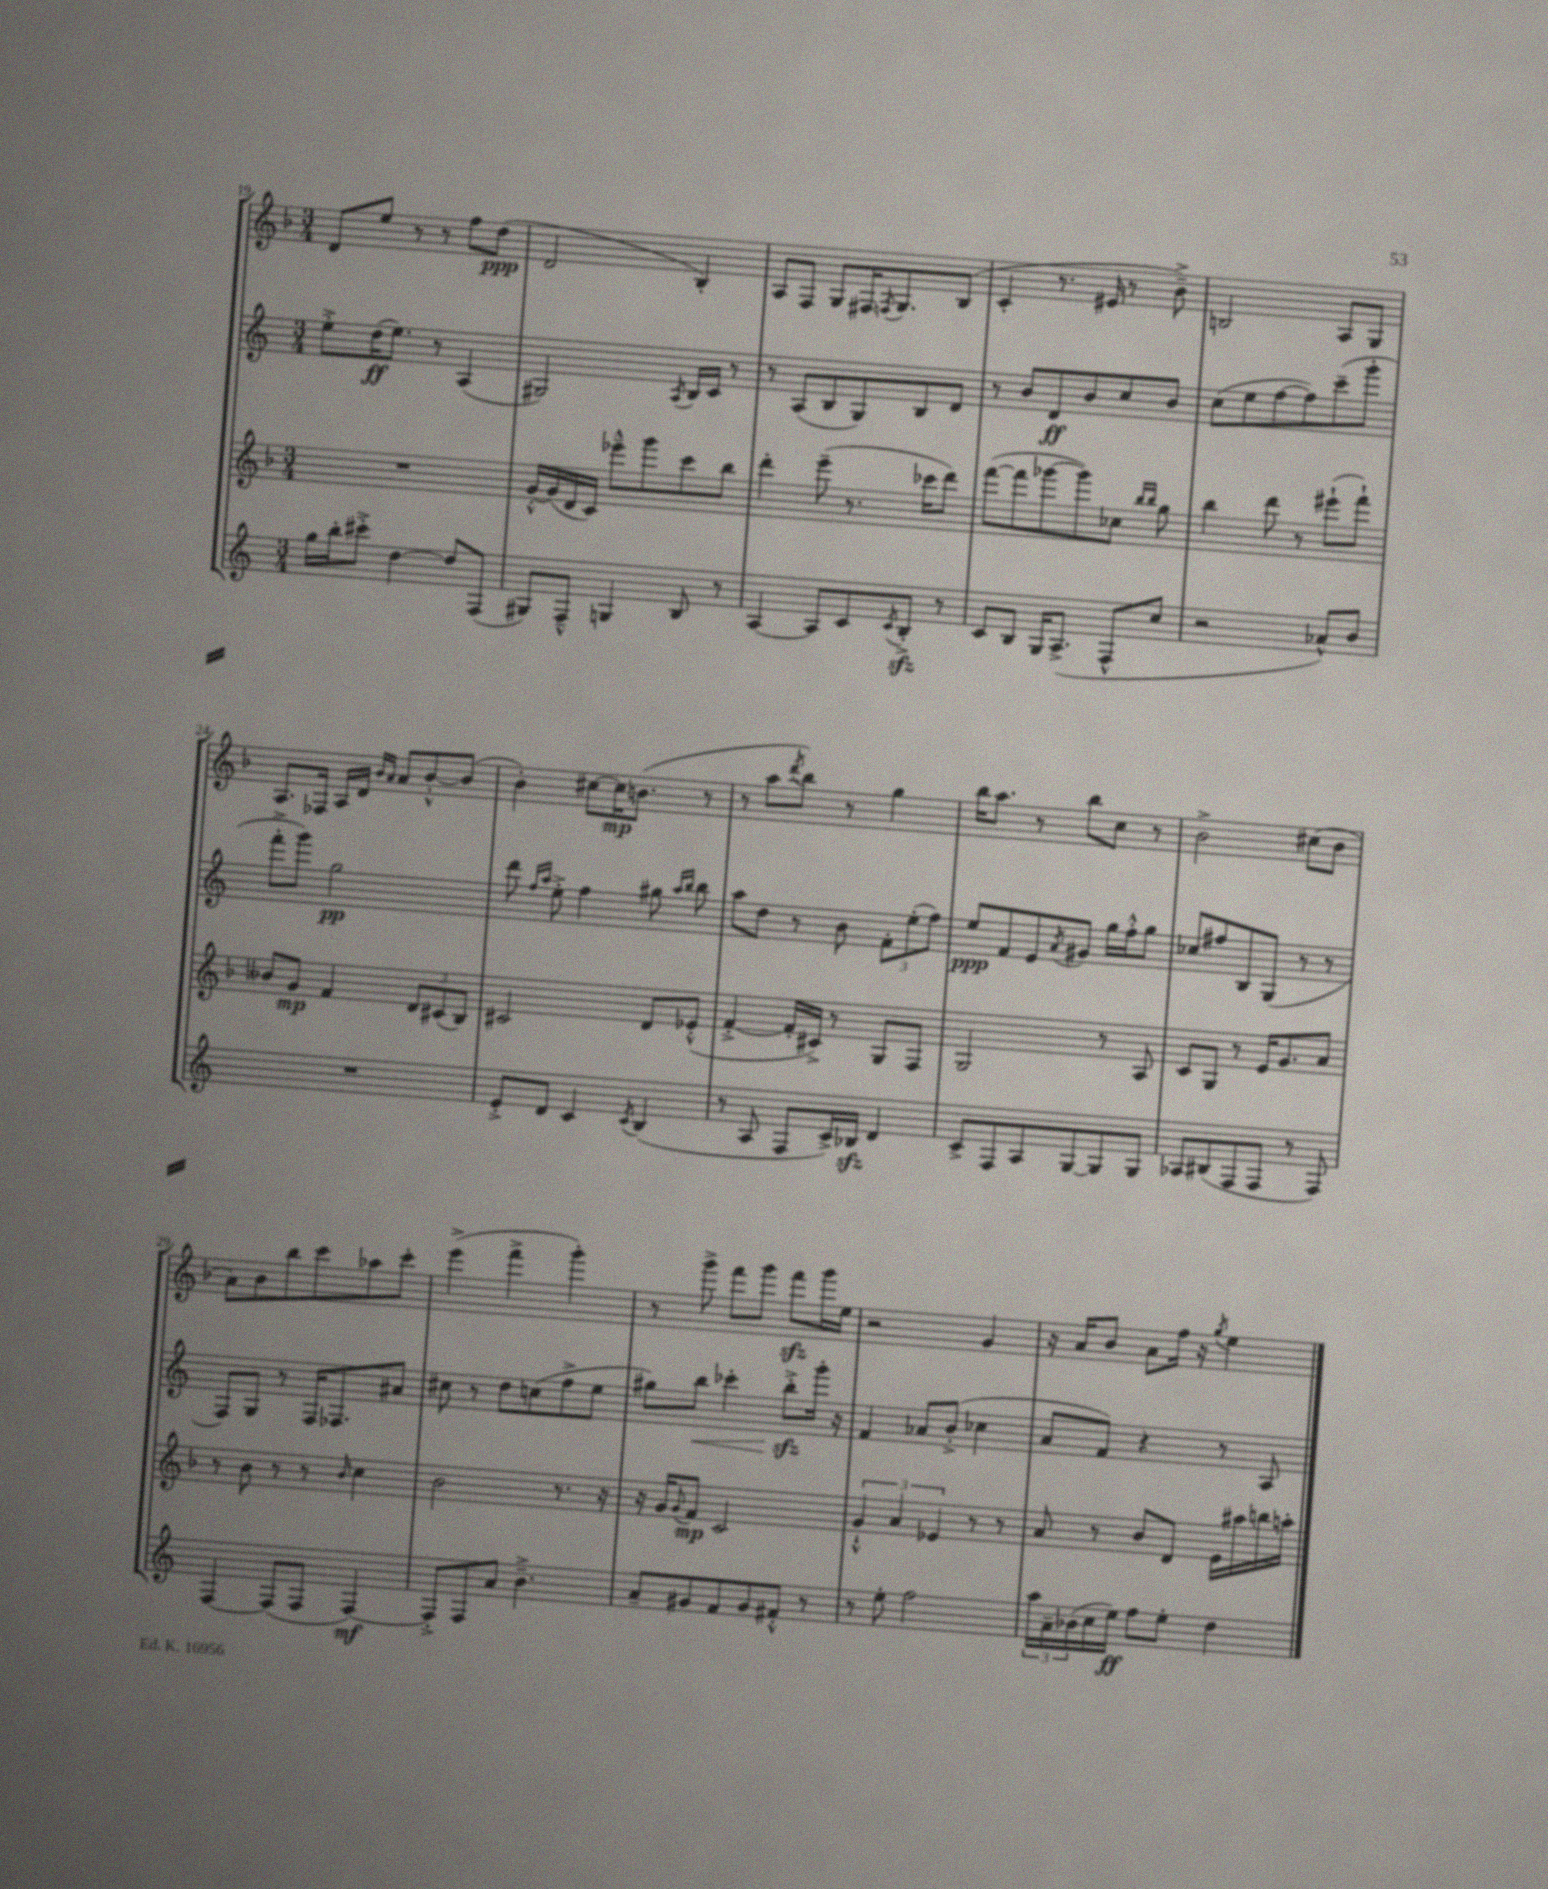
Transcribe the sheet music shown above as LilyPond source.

<<
\new StaffGroup <<
\new Staff = "s0" {
    \clef treble \key f \major \numericTimeSignature \time 3/4
    d'8 e''8 r8 r8 f''8 d''8\ppp( |
    d'2 bes4-.) |
    a8 f8 g8 fis16 \acciaccatura { f8 } g8. bes8( |
    c'4-. r8. eis'16 r8 bes'8--->) |
    b2 a8 g8 |
    a8. fes16 a16 d'16 \grace { bes'16 a'16 } a'8 bes'8~-.-^ bes'8( |
    bes'4-.) cis''8~ cis''16\mp b'8.( r8 |
    r8 a''8 \acciaccatura { d'''8 } bes''8) r8 g''4 |
    bes''16 a''8. r8 bes''8 c''8 r8 |
    bes'2-> cis''8( bes'8 |
    a'8) bes'8 bes''8 c'''8 aes''8 c'''8-. |
    e'''4->( f'''4-> g'''4-.) |
    r8 g'''8-> f'''8 g'''8 f'''8\sfz g'''16 e''16 |
    r2 g'4 |
    r16 a'16 bes'8 a'8 f''16 r16 \acciaccatura { g''8 } e''4 \bar "|." |
}
\new Staff = "s1" {
    \clef treble \key c \major \numericTimeSignature \time 3/4
    e''8-.-> d''16\ff( e''8.) r8 a4( |
    gis2) \acciaccatura { a8 } b16 c'16 r8 |
    r8 a8( b8 g8) b8 d'8 |
    r8 b'8 d'8\ff b'8 c''8 b'8 |
    c''8( e''8 f''8~ f''8) c'''8--( g'''8-. |
    f'''8-.-> g'''8) g''2\pp |
    d'''8 \grace { f''16 a''16 } e''8-.-> f''4 gis''8 \grace { a''16 b''16 } b''8 |
    a''8 d''8 r8 b'8 \tuplet 3/2 { f'8-. e''8-.( f''8) } |
    e''8\ppp f'8 e'8 \acciaccatura { a'8 } gis'8 g''16 f''16-.-^ g''8 |
    ces''8 fis''8 b8 g8( r8 r8 |
    f8) g8 r8 f16 fes8. ais'8 |
    cis''8 r8 d''8 c''8( f''8-> e''8 |
    gis''8) b''8\< ces'''4-. b''8-.->\sfz\! g'''16-. r16 |
    f'4 aes'8 b'8-.->( ces''4 |
    a'8 f'8) r4 r8 a8 \bar "|." |
}
\new Staff = "s2" {
    \clef treble \key f \major \numericTimeSignature \time 3/4
    R2. |
    g'16~-.-^ g'16( d'16 c'16) ees'''8---^ g'''8 c'''8 bes''8 |
    d'''4-. e'''8--( r8. ces'''16 d'''8) |
    f'''8~( f'''8 ges'''8~ ges'''8) ces''8 \grace { bes''16 bes''16 } g''8 |
    bes''4 d'''8 r8 eis'''8-!( f'''8-!) |
    beses'8 g'8\mp f'4 \tuplet 3/2 { d'8 cis'8( bes8) } |
    cis'2 d'8 ees'8-.-^( |
    f'4~-.-> f'16-. cis'16->) r8 g8 f8 |
    g2 r8 a8 |
    c'8 g8 r8 e'16 g'8. a'8 |
    r8 bes'8 r8 r8 \grace { bes'16 } c''4 |
    bes'2 r8. r16 |
    r16 g'16 \appoggiatura { g'8 } f'8\mp c'2 |
    \tuplet 3/2 { g'4-!-^ a'4 ees'4 } r8 r8 |
    a'8 r8 bes'8 d'8 e'16 ais''16 b''16 a''16-. \bar "|." |
}
\new Staff = "s3" {
    \clef treble \key c \major \numericTimeSignature \time 3/4
    g''16 b''16-. cis'''8-.-> d''4~ d''8 f8( |
    gis8) f8---^ g4 b8 r8 |
    a4~ a8 c'8 \acciaccatura { c'8 } b8-.->\sfz r8 |
    c'8 b8 g16 a8.->( f8-^ c''8 |
    r2 aes'8-^) b'8 |
    R2. |
    e'8-.-> d'8 c'4 \acciaccatura { c'8 } b4( |
    r8 a8 f8 c'16->) bes16\sfz d'4 |
    c'8-> f8 a8 g8~ g8 g8 |
    aes8 bis8( f8 f8 r8 f8) |
    f4~ f8( f8 f4~\mf) |
    f8-.-> f8 a'8 b'4.---> |
    a'8-- gis'8 f'8 gis'8 fis'8-.-^ r8 |
    r8 e''8-. f''2 |
    \tuplet 3/2 { a''16 a'16-- bes'16( } c''16 e''16\ff) f''8 e''8-. d''4 \bar "|." |
}
>>
>>
\layout { \context { \Score currentBarNumber = #19 } }
